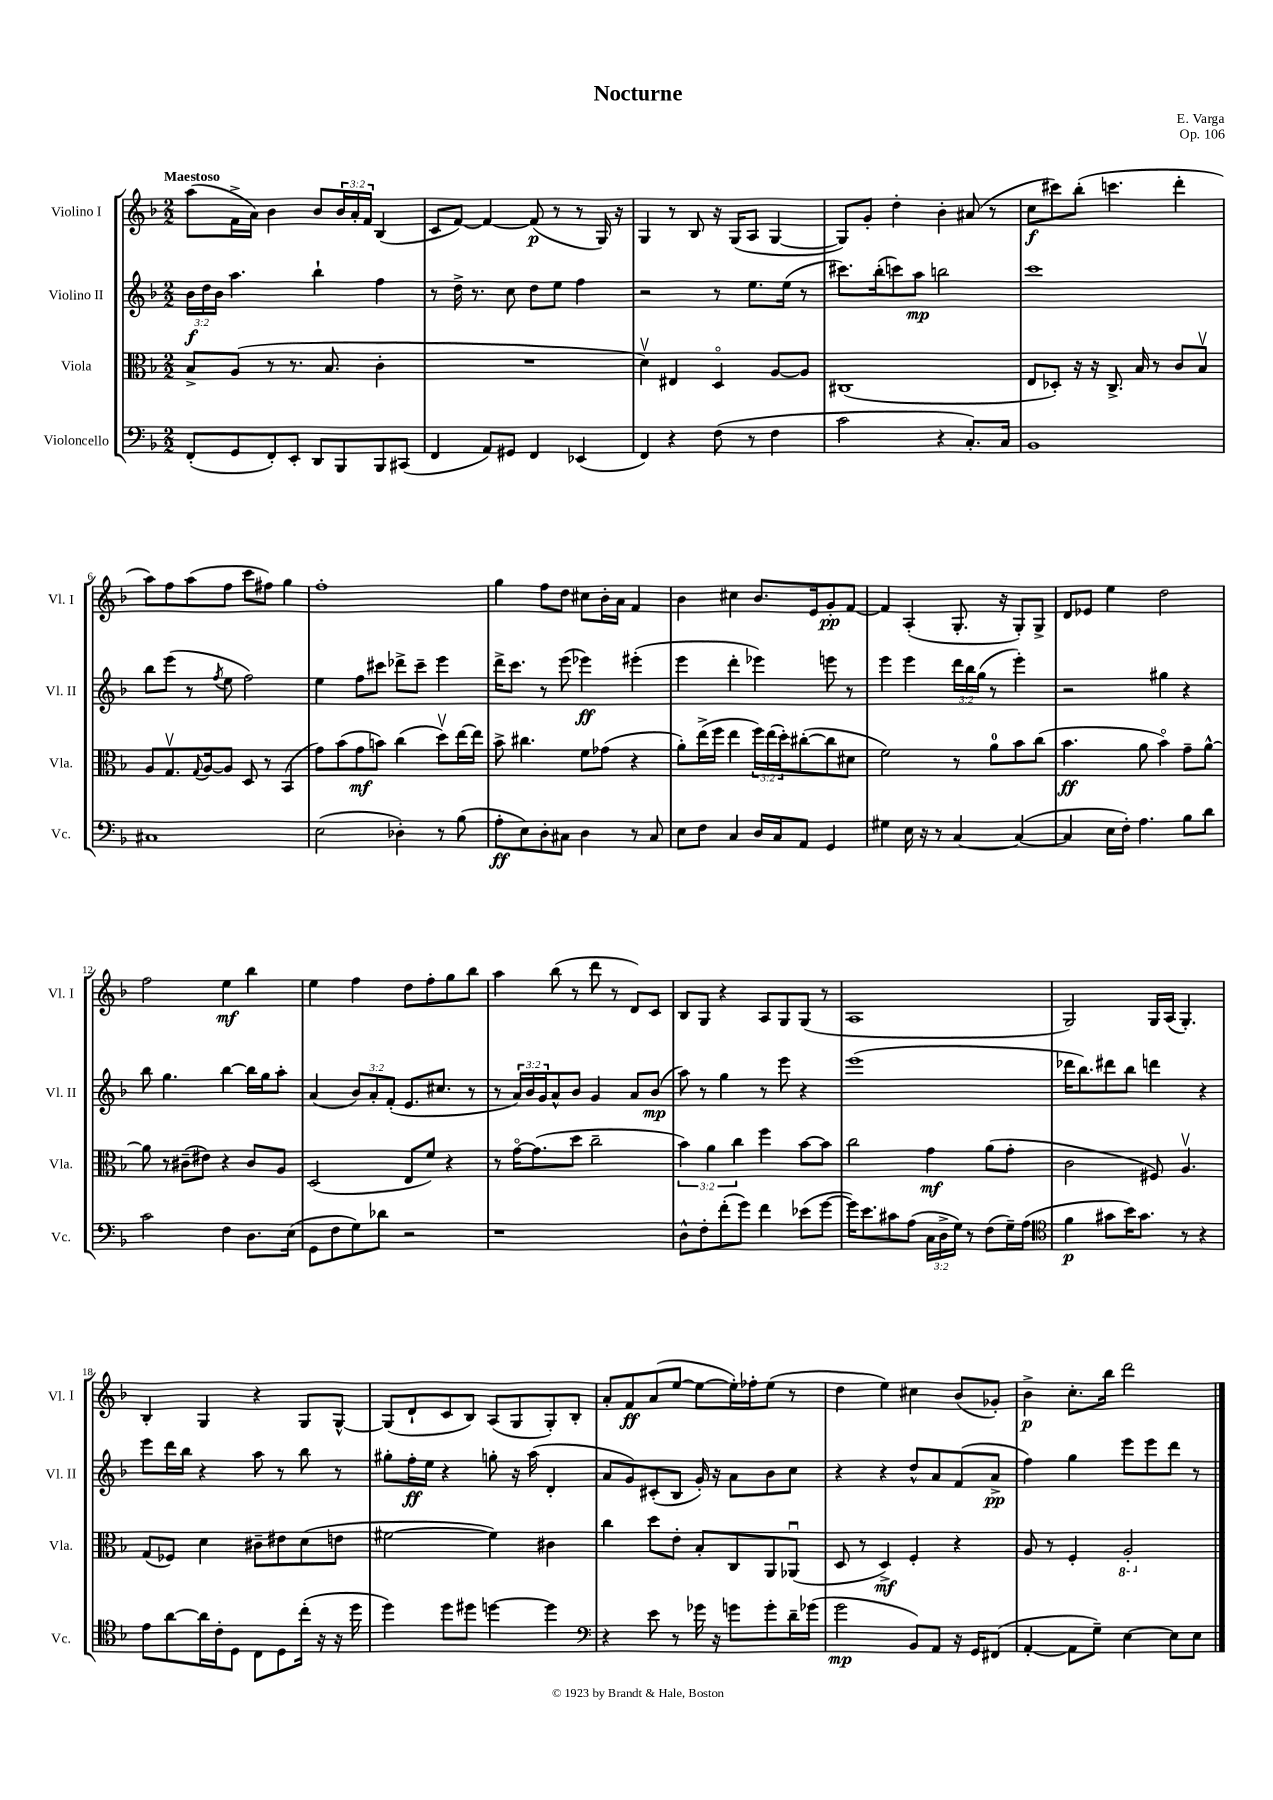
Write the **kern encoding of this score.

**kern	**dynam	**kern	**dynam	**kern	**dynam	**kern	**dynam
*part4	*part4	*part3	*part3	*part2	*part2	*part1	*part1
*staff4	*staff4	*staff3	*staff3	*staff2	*staff2	*staff1	*staff1
*I"Violoncello	*	*I"Viola	*	*I"Violino II	*	*I"Violino I	*
*I'Vc.	*	*I'Vla.	*	*I'Vl. II	*	*I'Vl. I	*
*clefF4	*	*clefC3	*	*clefG2	*	*clefG2	*
*k[b-]	*	*k[b-]	*	*k[b-]	*	*k[b-]	*
*M2/2	*	*M2/2	*	*M2/2	*	*M2/2	*
=1	=1	=1	=1	=1	=1	=1	=1
!	!	!	!	!	!	!LO:TX:a:B:t=Maestoso	!
(8FF'/L	.	8B-^/L	.	24b-\LL	f	(8aa\L	.
.	.	.	.	24dd\	.	.	.
.	.	.	.	24b-\JJ	.	.	.
8GG/	.	(8A/J	.	4.aa\	.	16f^\L	.
.	.	.	.	.	.	16a\JJ)	.
8FF'/)	.	8r	.	.	.	4b-\	.
8EE'/J	.	8.r	.	.	.	.	.
8DD/L	.	.	.	4bb-`\	.	8b-/L	.
.	.	8.B-/	.	.	.	.	.
8BBB-/	.	.	.	.	.	24b-/L	.
.	.	.	.	.	.	24a'/	.
.	.	.	.	.	.	24f/JJ	.
8BBB-/	.	4c'\	.	4ff\	.	(4B-/	.
(8CC#X/J	.	.	.	.	.	.	.
=2	=2	=2	=2	=2	=2	=2	=2
4FF/	.	1r	.	8r	.	8c/L	.
.	.	.	.	16dd^\	.	[8f/J)	.
.	.	.	.	8.r	.	.	.
8AA/L)	.	.	.	.	.	4f/_	.
8GG#X/J	.	.	.	8cc\	.	.	.
4FF/	.	.	.	8dd\L	.	(8f/]	p
.	.	.	.	8ee\J	.	8r	.
(4EE-X/	.	.	.	4ff\	.	8r	.
.	.	.	.	.	.	16G/)	.
.	.	.	.	.	.	16r	.
=3	=3	=3	=3	=3	=3	=3	=3
4FF/)	.	4dv\)	.	2r	.	4G/	.
4r	.	4E#X/	.	.	.	8r	.
.	.	.	.	.	.	8B-/	.
(8F\	.	4D/	.	8r	.	16r	.
.	.	.	.	.	.	(16G/KL	.
8r	.	.	.	8.ee\L	.	8A/J	.
4F\	.	[8A/L	.	.	.	[4G/	.
.	.	.	.	(16ee\Jk	.	.	.
.	.	8A/J]	.	8r	.	.	.
=4	=4	=4	=4	=4	=4	=4	=4
2c\	.	(1C#X	.	8.ccc#X\L)	.	8G/L])	.
.	.	.	.	.	.	8g'/J	.
.	.	.	.	(16bb-'\k	.	.	.
.	.	.	.	8cccn\)	.	4dd'\	.
.	.	.	.	8aa\J	mp	.	.
4r	.	.	.	2bbn\	.	4b-'\	.
8.C'/L)	.	.	.	.	.	(8a#X/	.
.	.	.	.	.	.	8r	.
16C/Jk	.	.	.	.	.	.	.
=5	=5	=5	=5	=5	=5	=5	=5
1BB-	.	8E/L	.	1ccc	.	8cc\L	f
.	.	8D-X'/J)	.	.	.	8ccc#X\)	.
.	.	16r	.	.	.	(8bb-'\J	.
.	.	16r	.	.	.	.	.
.	.	8.C^/	.	.	.	4.cccn\	.
.	.	16B-/	.	.	.	.	.
.	.	8r	.	.	.	.	.
.	.	8c/L	.	.	.	4ddd'\	.
.	.	8B-v/J	.	.	.	.	.
!!LO:LB:g=z
=6	=6	=6	=6	=6	=6	=6	=6
1C#X	.	8A/L	.	8bb-\L	.	8aa\L)	.
.	.	8.Gv/	.	(8eee\J	.	8ff\	.
.	.	.	.	8r	.	(8aa\	.
.	.	8qqG/	.	.	.	.	.
.	.	[16A/k	.	.	.	.	.
.	.	.	.	8qff/	.	.	.
.	.	8A/J]	.	8ee\	.	8ff\J	.
.	.	8D/	.	2ff\)	.	8ccc\L	.
.	.	8r	.	.	.	8ff#X\J)	.
.	.	(4BB-/	.	.	.	4gg\	.
=7	=7	=7	=7	=7	=7	=7	=7
(2E\	.	8g\L)	.	4ee\	.	1ff'	.
.	.	(8b-\	.	.	.	.	.
.	.	8g\	mf	8ff\L	.	.	.
.	.	8bn\J)	.	8ccc#X\J	.	.	.
4D-X'\)	.	(4cc\	.	8ddd-X^\L	.	.	.
.	.	.	.	8ccc#~\J	.	.	.
8r	.	8ddv\L)	.	4eee\	.	.	.
(8B-\	.	[16ee\L	.	.	.	.	.
.	.	16ee\JJ]	.	.	.	.	.
=8	=8	=8	=8	=8	=8	=8	=8
8A'\L	ff	8b-^\	.	16ddd^\KL	.	4gg\	.
.	.	.	.	8.ccc\J	.	.	.
8E\)	.	4.cc#X\	.	.	.	.	.
8D'\	.	.	.	8r	.	8ff\L	.
8C#X\J	.	.	.	(8eee\	.	8dd\J	.
4D\	.	8f\L	.	4eee-X\)	ff	8cc#X\L	.
.	.	(8g-X\J	.	.	.	16b-'\L	.
.	.	.	.	.	.	16a\JJ	.
8r	.	4r	.	(4eee#X'\	.	4f/	.
8C#/	.	.	.	.	.	.	.
=9	=9	=9	=9	=9	=9	=9	=9
8E\L	.	8a'\L)	.	4eee\	.	4b-\	.
8F\J	.	(16ee^\L	.	.	.	.	.
.	.	16ff\JJ	.	.	.	.	.
4C/	.	4ee\	.	4ddd'\	.	4cc#X\	.
16D/LL	.	24ff\LL)	.	4eee-X\)	.	8.b-/L	.
.	.	(24ee\	.	.	.	.	.
16C/J	.	.	.	.	.	.	.
.	.	24dd'\J)	.	.	.	.	.
8AA/J	.	([8cc#X'\	.	.	.	.	.
.	.	.	.	.	.	16e/k	.
4GG/	.	8cc#\]	.	8eeen\	.	8g'/	pp
.	.	8d#X\J	.	8r	.	[8f/J	.
=10	=10	=10	=10	=10	=10	=10	=10
4G#X\	.	2f\)	.	4eee\	.	4f/]	.
16E\	.	.	.	4eee\	.	(4A'/	.
16r	.	.	.	.	.	.	.
8r	.	.	.	.	.	.	.
[4C/	.	8r	.	24ddd\LL	.	8.G'/	.
.	.	.	.	24bb-\	.	.	.
.	.	.	.	(24gg\JJ	.	.	.
.	.	8a\L	.	8r	.	.	.
.	.	.	.	.	.	16r	.
(4C/_	.	8b-\	.	4eee'\)	.	8G'/L)	.
.	.	(8cc\J	.	.	.	8G^/J	.
=11	=11	=11	=11	=11	=11	=11	=11
4C/]	.	4.b-\	ff	2r	.	8d/L	.
.	.	.	.	.	.	8e-X/J	.
16E\LL	.	.	.	.	.	4ee\	.
16F'\JJ)	.	.	.	.	.	.	.
4.A\	.	8a\	.	.	.	.	.
.	.	4b-\)	.	4gg#X\	.	2dd\	.
8B-\L	.	8g~\L	.	4r	.	.	.
8d\J	.	[8a^^\J	.	.	.	.	.
!!LO:LB:g=z
=12	=12	=12	=12	=12	=12	=12	=12
2c\	.	8a\]	.	8bb-\	.	2ff\	.
.	.	8r	.	4.gg\	.	.	.
.	.	(8c#X~\L	.	.	.	.	.
.	.	8e#X\J)	.	.	.	.	.
4F\	.	4r	.	[4bb-\	.	4ee\	mf
8.D\L	.	8c#/L	.	16bb-\LL]	.	4bb-\	.
.	.	.	.	16gg\J	.	.	.
.	.	8A/J	.	8aa'\J	.	.	.
(16E\Jk	.	.	.	.	.	.	.
=13	=13	=13	=13	=13	=13	=13	=13
8GG\L	.	(2D/	.	(4a/	.	4ee\	.
8F\	.	.	.	.	.	.	.
8G\)	.	.	.	12b-/L)	.	4ff\	.
.	.	.	.	12a'/	.	.	.
8d-X\J	.	.	.	.	.	.	.
.	.	.	.	(12f'/J	.	.	.
2r	.	8E/L	.	8.e/L	.	8dd\L	.
.	.	8f/J)	.	.	.	8ff'\	.
.	.	.	.	8.cc#X/J	.	.	.
.	.	4r	.	.	.	8gg\	.
.	.	.	.	8r	.	8bb-\J	.
=14	=14	=14	=14	=14	=14	=14	=14
1r	.	8r	.	8r	.	4aa\	.
.	.	[16g\KL	.	24a/LL)	.	.	.
.	.	.	.	24b-/	.	.	.
.	.	(8.g\]	.	.	.	.	.
.	.	.	.	24g/J	.	.	.
.	.	.	.	8a^^/	.	(8bb-\	.
.	.	8dd\J	.	8b-/J	.	8r	.
.	.	2cc~\	.	4g/	.	8ddd\	.
.	.	.	.	.	.	8r	.
.	.	.	.	8a/L	.	8d/L)	.
.	.	.	.	(8b-/J	mp	8c/J	.
=15	=15	=15	=15	=15	=15	=15	=15
8D^^\L	.	6b-\)	.	8aa\)	.	8B-/L	.
8F'\	.	.	.	8r	.	8G/J	.
.	.	6a\	.	.	.	.	.
(8f'\	.	.	.	4gg\	.	4r	.
.	.	6cc\	.	.	.	.	.
8g\J)	.	.	.	.	.	.	.
4f\	.	4ff\	.	8r	.	8A/L	.
.	.	.	.	8eee\	.	8G/	.
(8e-X\L	.	[8b-\L	.	4r	.	(8G/J	.
[8g\J	.	8b-\J]	.	.	.	8r	.
=16	=16	=16	=16	=16	=16	=16	=16
16g\KL])	.	2cc\	.	(1eee	.	1A	.
8.e\	.	.	.	.	.	.	.
8c#X\	.	.	.	.	.	.	.
(8A\J	.	.	.	.	.	.	.
24C\LL	.	4g\	mf	.	.	.	.
24D^\	.	.	.	.	.	.	.
24G\JJ)	.	.	.	.	.	.	.
8r	.	.	.	.	.	.	.
(8F\L	.	(8a\L	.	.	.	.	.
16G~\L)	.	8g'\J	.	.	.	.	.
(16A\JJ	.	.	.	.	.	.	.
=17	=17	=17	=17	=17	=17	=17	=17
*clefC4	*	*	*	*	*	*	*
4f\	p	2c\	.	16ddd-X\KL	.	2G/)	.
.	.	.	.	8.bb-\)	.	.	.
8g#X\L	.	.	.	8ddd#X\	.	.	.
16b-\K)	.	.	.	8bb-\J	.	.	.
8.g#\J	.	.	.	.	.	.	.
.	.	8F#X/)	.	4dddn\	.	16G/LL	.
.	.	.	.	.	.	(16A/JJ	.
8r	.	4.Av/	.	.	.	4.G'/)	.
4r	.	.	.	4r	.	.	.
!!LO:LB:g=z
=18	=18	=18	=18	=18	=18	=18	=18
8e\L	.	(8G/L	.	8eee\L	.	4B-'/	.
[8a\	.	8F-X/J)	.	16ddd\L	.	.	.
.	.	.	.	16bb-\JJ	.	.	.
16a\L]	.	4d\	.	4r	.	4G/	.
16c'\J	.	.	.	.	.	.	.
8D\J	.	.	.	.	.	.	.
8C\L	.	8c#X~\L	.	8aa\	.	4r	.
8D\	.	8e#X\	.	8r	.	.	.
(16cc'\Jk	.	(8d\	.	8bb-\	.	8G/L	.
16r	.	.	.	.	.	.	.
16r	.	8en\J	.	8r	.	[8G^^/J	.
16dd\	.	.	.	.	.	.	.
=19	=19	=19	=19	=19	=19	=19	=19
4dd\)	.	[2f#X\	.	8gg#X'\L	.	(8G/L]	.
.	.	.	.	16ff'\L	ff	8d`/	.
.	.	.	.	16ee\JJ	.	.	.
8dd\L	.	.	.	4r	.	8c/	.
8dd#X\J	.	.	.	.	.	8B-/J)	.
[4ddn\	.	4f#\])	.	8ggn'\	.	(8A/L	.
.	.	.	.	16r	.	8G/	.
.	.	.	.	(16aa\	.	.	.
4dd\]	.	4c#X\	.	4d'/	.	8G'/)	.
.	.	.	.	.	.	8B-'/J	.
=20	=20	=20	=20	=20	=20	=20	=20
*clefF4	*	*	*	*	*	*	*
4r	.	4cc\	.	8a/L	.	8a'/L	.
.	.	.	.	8g/)	.	8f/	ff
8e\	.	8dd\L	.	(8c#X'/	.	(8a/	.
8r	.	8e'\J	.	8B-/J	.	[8ee/J	.
16g-X\	.	8B-'/L	.	16g'/)	.	8ee\L_	.
16r	.	.	.	16r	.	.	.
8gn\L	.	8C/	.	8a\L	.	16ee'\L])	.
.	.	.	.	.	.	16ff-X'\J	.
8g'\	.	8AA/	.	8b-\	.	(8ee\J	.
16d~\L	.	(8AA-Xu/J	.	8cc\J	.	8r	.
(16g-X\JJ	.	.	.	.	.	.	.
=21	=21	=21	=21	=21	=21	=21	=21
2g\	mp	8D/	.	4r	.	4dd\	.
.	.	8r	.	.	.	.	.
.	.	4D^/)	mf	4r	.	4ee\)	.
8BB-/L)	.	4F'/	.	8dd^^/L	.	4cc#X\	.
8AA/J	.	.	.	8a/	.	.	.
16r	.	4r	.	(8f/	.	(8b-/L	.
16GG/KL	.	.	.	.	.	.	.
(8FF#X/J	.	.	.	8a^/J	pp	8g-X'/J)	.
=22	=22	=22	=22	=22	=22	=22	=22
[4AA'/	.	8A/	.	4ff\)	.	4b-^\	p
.	.	8r	.	.	.	.	.
8AA\L]	.	4F'/	.	4gg\	.	8.cc'\L	.
8G~\J)	.	.	.	.	.	.	.
.	.	.	.	.	.	16bb-\Jk	.
*	*	*8ba	*	*	*	*	*
[4E\	.	2AA'/	.	8eee\L	.	2ddd\	.
.	.	.	.	8eee\	.	.	.
8E\L]	.	.	.	8ddd\J	.	.	.
8E\J	.	.	.	8r	.	.	.
*	*	*X8ba	*	*	*	*	*
==	==	==	==	==	==	==	==
*-	*-	*-	*-	*-	*-	*-	*-
